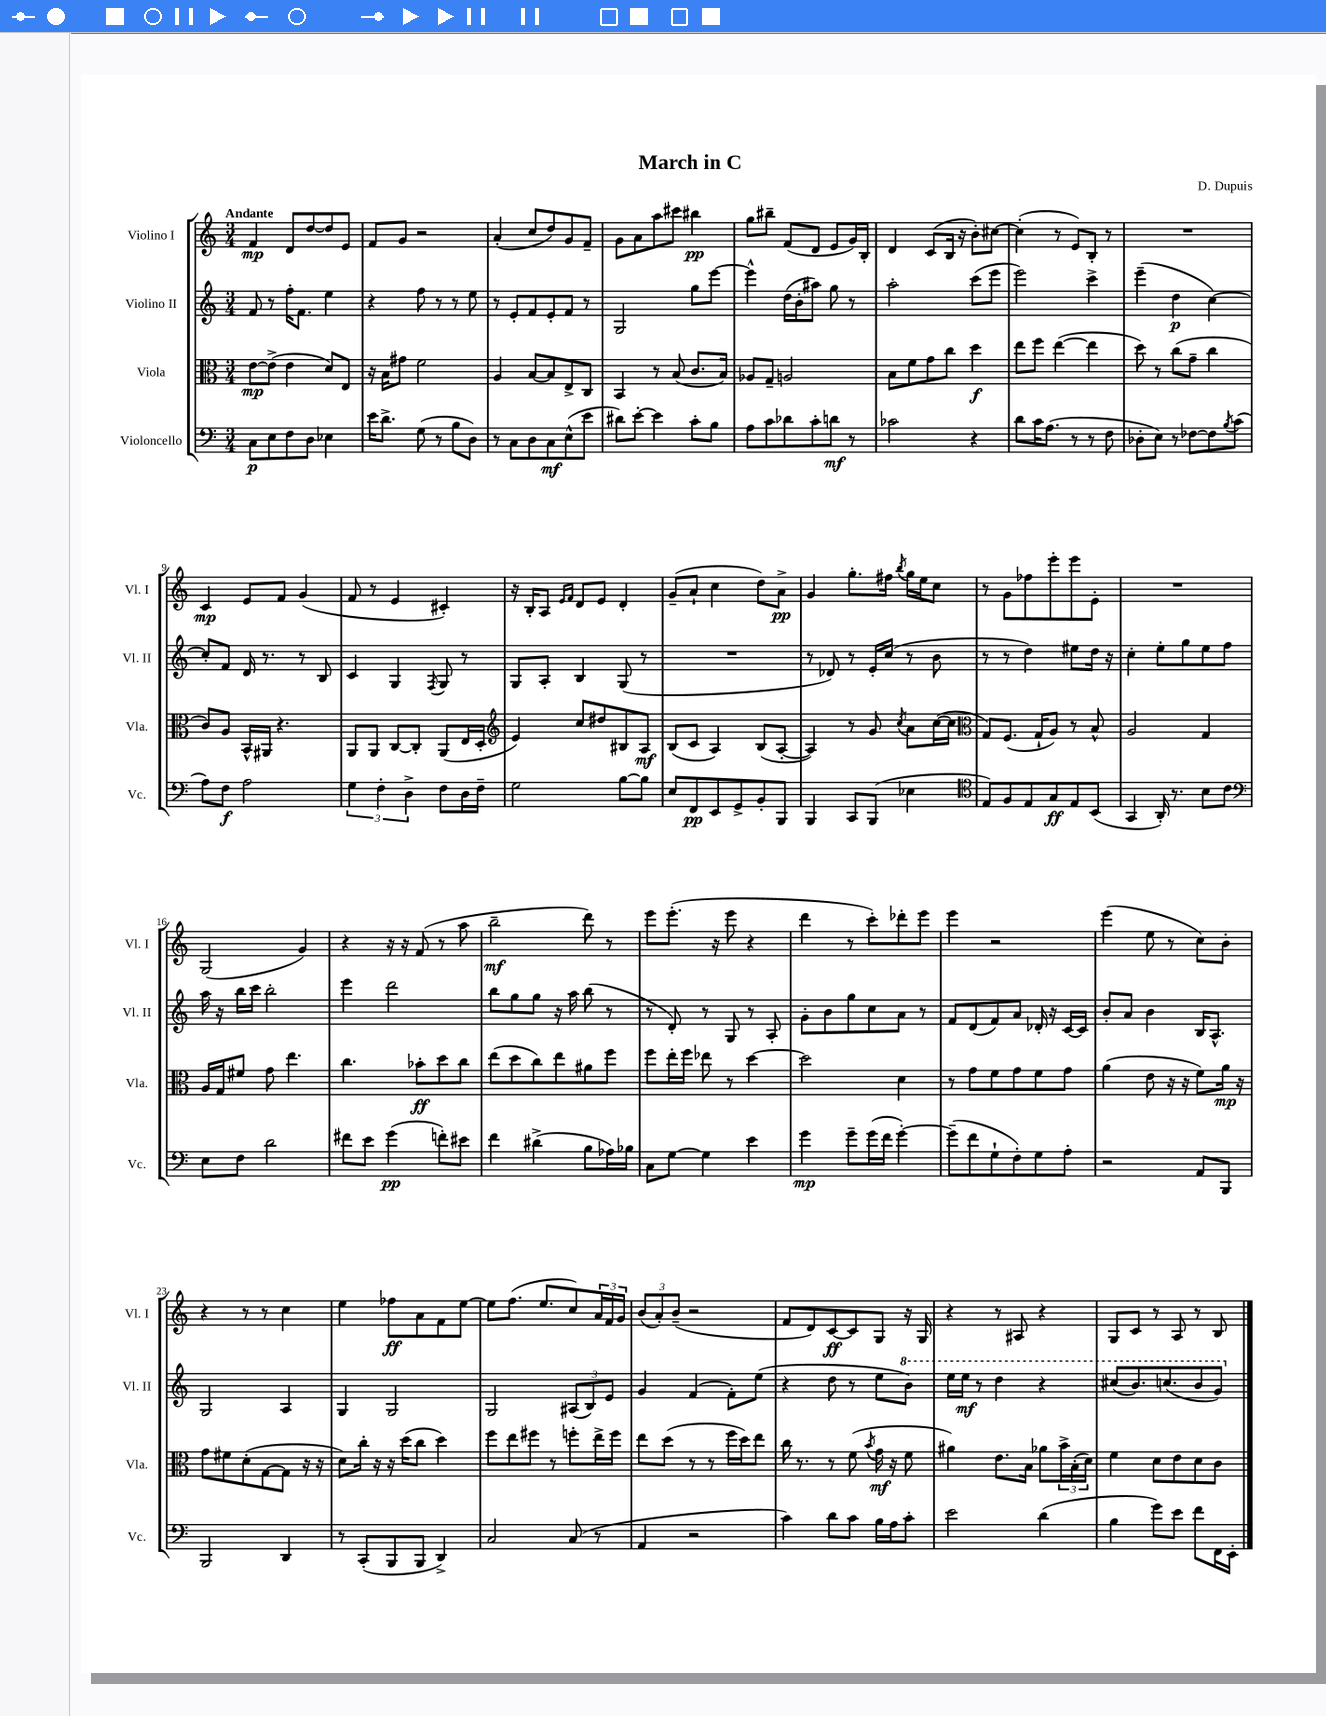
\header { title = "March in C" composer = "D. Dupuis" }
<<
\new StaffGroup <<
\new Staff = "s0" \with { instrumentName = "Violino I" shortInstrumentName = "Vl. I" } {
    \clef treble \key c \major \numericTimeSignature \time 3/4 \tempo "Andante"
    f'4\mp d'8 d''8~ d''8 e'8 |
    f'8 g'8 r2 |
    a'4-.( c''8 d''8) g'8 f'8-- |
    g'8 a'8 a''8 cis'''8 bis''4\pp |
    g''8 bis''8-- f'8( d'8 e'8 g'16) b16-. |
    d'4 c'8( b16 r16 b'8-.) cis''8~ |
    cis''4-.( r8 e'8) b8-. r8 |
    R2. |
    c'4\mp e'8 f'8 g'4( |
    f'8 r8 e'4 cis'4-.) |
    r16 b16-. a8 \grace { e'16 f'16 } d'8 e'8 d'4-. |
    g'8--( a'8-! c''4 d''8) a'8->\pp |
    g'4 g''8.-. fis''16 \acciaccatura { b''8 } g''16 e''16 c''8 |
    r8 g'8 fes''8 e'''8-. e'''8 e'8-. |
    R2. |
    g2( g'4) |
    r4 r16 r16 f'8( r8 a''8 |
    b''2--\mf d'''8) r8 |
    e'''8 e'''8.-.( r16 e'''8 r4 |
    d'''4 r8 c'''8-.) des'''8-. e'''8 |
    e'''4 r2 |
    e'''4( e''8 r8 c''8) b'8-. |
    r4 r8 r8 c''4 |
    e''4 fes''8\ff a'8 f'8 e''8~ |
    e''8 f''8.( e''8. c''8) \tuplet 3/2 { a'16 f'16 g'16 } |
    \tuplet 3/2 { b'8( a'8-.) b'8--( } r2 |
    f'8 d'8) c'8~\ff c'8 g8 r16 g16 |
    r4 r8 ais8 r4 |
    g8 c'8 r8 a8 r8 b8 \bar "|." |
}
\new Staff = "s1" \with { instrumentName = "Violino II" shortInstrumentName = "Vl. II" } {
    \clef treble \key c \major \numericTimeSignature \time 3/4
    f'8 r8 f''16-. f'8. e''4 |
    r4 f''8 r8 r8 e''8 |
    r8 e'8-. f'8 e'8-. f'8 r8 |
    g2 g''8 e'''8~ |
    e'''4-^ d''16( b'16-. ais''8) g''8 r8 |
    a''2-. c'''8( e'''8 |
    e'''2) c'''4-> |
    e'''4--( d''4\p c''4~) |
    c''8-. f'8 d'16 r8. r8 b8 |
    c'4 g4 \acciaccatura { f8 } g8 r8 |
    g8 a8-. b4 g8( r8 |
    R2. |
    r8 des'8) r8 e'16-. c''16( r8 b'8 |
    r8 r8 d''4) eis''8 d''16 r16 |
    c''4-. e''8-. g''8 e''8 f''8 |
    a''16 r16 b''16 c'''16 b''2-. |
    e'''4 d'''2 |
    b''8 g''8 g''8 r16 a''16 b''8( r8 |
    r8 d'8-.) r8 g8 r8 a8-. |
    g'8-. b'8 g''8 c''8 a'8 r8 |
    f'8 d'8( f'8) a'8 des'16-. r16 c'16~ c'16 |
    b'8-. a'8 b'4 b16 a8.-^ |
    g2 a4 |
    g4 g2 |
    g2 \tuplet 3/2 { ais8( b8) e'8 } |
    g'4 f'4( f'8-.) e''8( |
    r4 d''8 r8 e''8 \ottava #1 b''8) |
    e'''16 e'''16\mf r8 d'''4 r4 |
    cis'''8( b''8.) c'''8.( b''8 g''8) \ottava #0 \bar "|." |
}
\new Staff = "s2" \with { instrumentName = "Viola" shortInstrumentName = "Vla." } {
    \clef alto \key c \major \numericTimeSignature \time 3/4
    e'8~\mp e'8->( e'4 d'8) e8 |
    r16 b16 gis'8 f'2 |
    a4 b8~ b8 e8-> c8 |
    b,4 r8 b8( c'8. b16) |
    aes8 g8-- a2 |
    b8 f'8 g'8 c''8 d''4\f |
    e''8 f''8 e''4~( e''4 |
    d''8) r8 c''8( g'8-- c''4 |
    c'8) a8 b,16-^ ais,16 r4. |
    a,8 a,8 c8~ c8-. a,8( e16 d16-. |
    \clef treble e'4) c''8 dis''8 bis8 a8\mf |
    b8( c'8 a4) b8( a8~-. |
    a4) r8 g'8 \acciaccatura { c''8 } a'8 c''16~( c''16 |
    \clef alto g8) f8.( g16-! a8) r8 b8-^ |
    a2 g4 |
    a16 g16 fis'8 g'8 e''4. |
    c''4. bes'8-.\ff d''8 c''8 |
    e''8( d''8 c''8) e''8 ais'8 f''8 |
    f''8 e''16-. f''16 ees''8 r8 d''4~ |
    d''2 d'4 |
    r8 g'8 f'8 g'8 f'8 g'8 |
    a'4( e'8 r16 r16 f'8) a'16\mp r16 |
    g'8 fis'8 d'8-.( g8~ g8 r16 r16 |
    d'8) c''16-. r16 r16 d''16( c''8 d''4) |
    f''8 e''8 fis''8 r8 f''8-. e''16-> f''16 |
    e''8 d''8( r8 r8 f''16 d''16) e''8 |
    c''16 r8. r8 f'8( \acciaccatura { b'8 } g'16\mf r16 f'8 |
    ais'4) e'8. b16 aes'8 \tuplet 3/2 { b'16-> b16-.( d'16) } |
    f'4 d'8 e'8 d'8 c'8 \bar "|." |
}
\new Staff = "s3" \with { instrumentName = "Violoncello" shortInstrumentName = "Vc." } {
    \clef bass \key c \major \numericTimeSignature \time 3/4
    c8\p e8 f8 d8 ees4 |
    e'16 d'8.-> g8( r8 b8 d8) |
    r8 c8 d8 c8\mf e8-^( e'8 |
    dis'8) e'8~-. e'4 c'8-. b8 |
    a8 c'8 des'8 c'8-. d'8\mf r8 |
    ces'2 r4 |
    d'8 c'16 a8.( r8 r8 f8 |
    des8-. e8) r8 fes8~ fes8 \acciaccatura { b8 } c'8( |
    a8) f8\f a2 |
    \tuplet 3/2 { g4 f4-. d4-> } f8 d16 f16-- |
    g2 b8~ b8 |
    e8 f,8\pp e,8 g,8-> b,8-. b,,8 |
    b,,4 c,8 b,,8( ees4 |
    \clef tenor e8) f8 e8 g8\ff e8 b,8( |
    g,4 a,16-.) r8. b8 c'8 |
    \clef bass e8 f8 d'2 |
    fis'8 e'8 g'4\pp( f'8-.) eis'8 |
    f'4 dis'4->( b8 aes16) bes16 |
    c8 g8~ g4 e'4 |
    g'4\mp g'8-- g'16( f'16 g'4~-.) |
    g'8--( f'8 g8-! f8-.) g8 a8-. |
    r2 a,8 b,,8 |
    b,,2 d,4 |
    r8 c,8-.( b,,8 b,,8 d,4->) |
    c2 c8( r8 |
    a,4 r2 |
    c'4) d'8 c'8 b16 a16 c'8-. |
    e'2 d'4( |
    b4 g'8) e'8 f'8 f,16 e,16-. \bar "|." |
}
>>
>>
